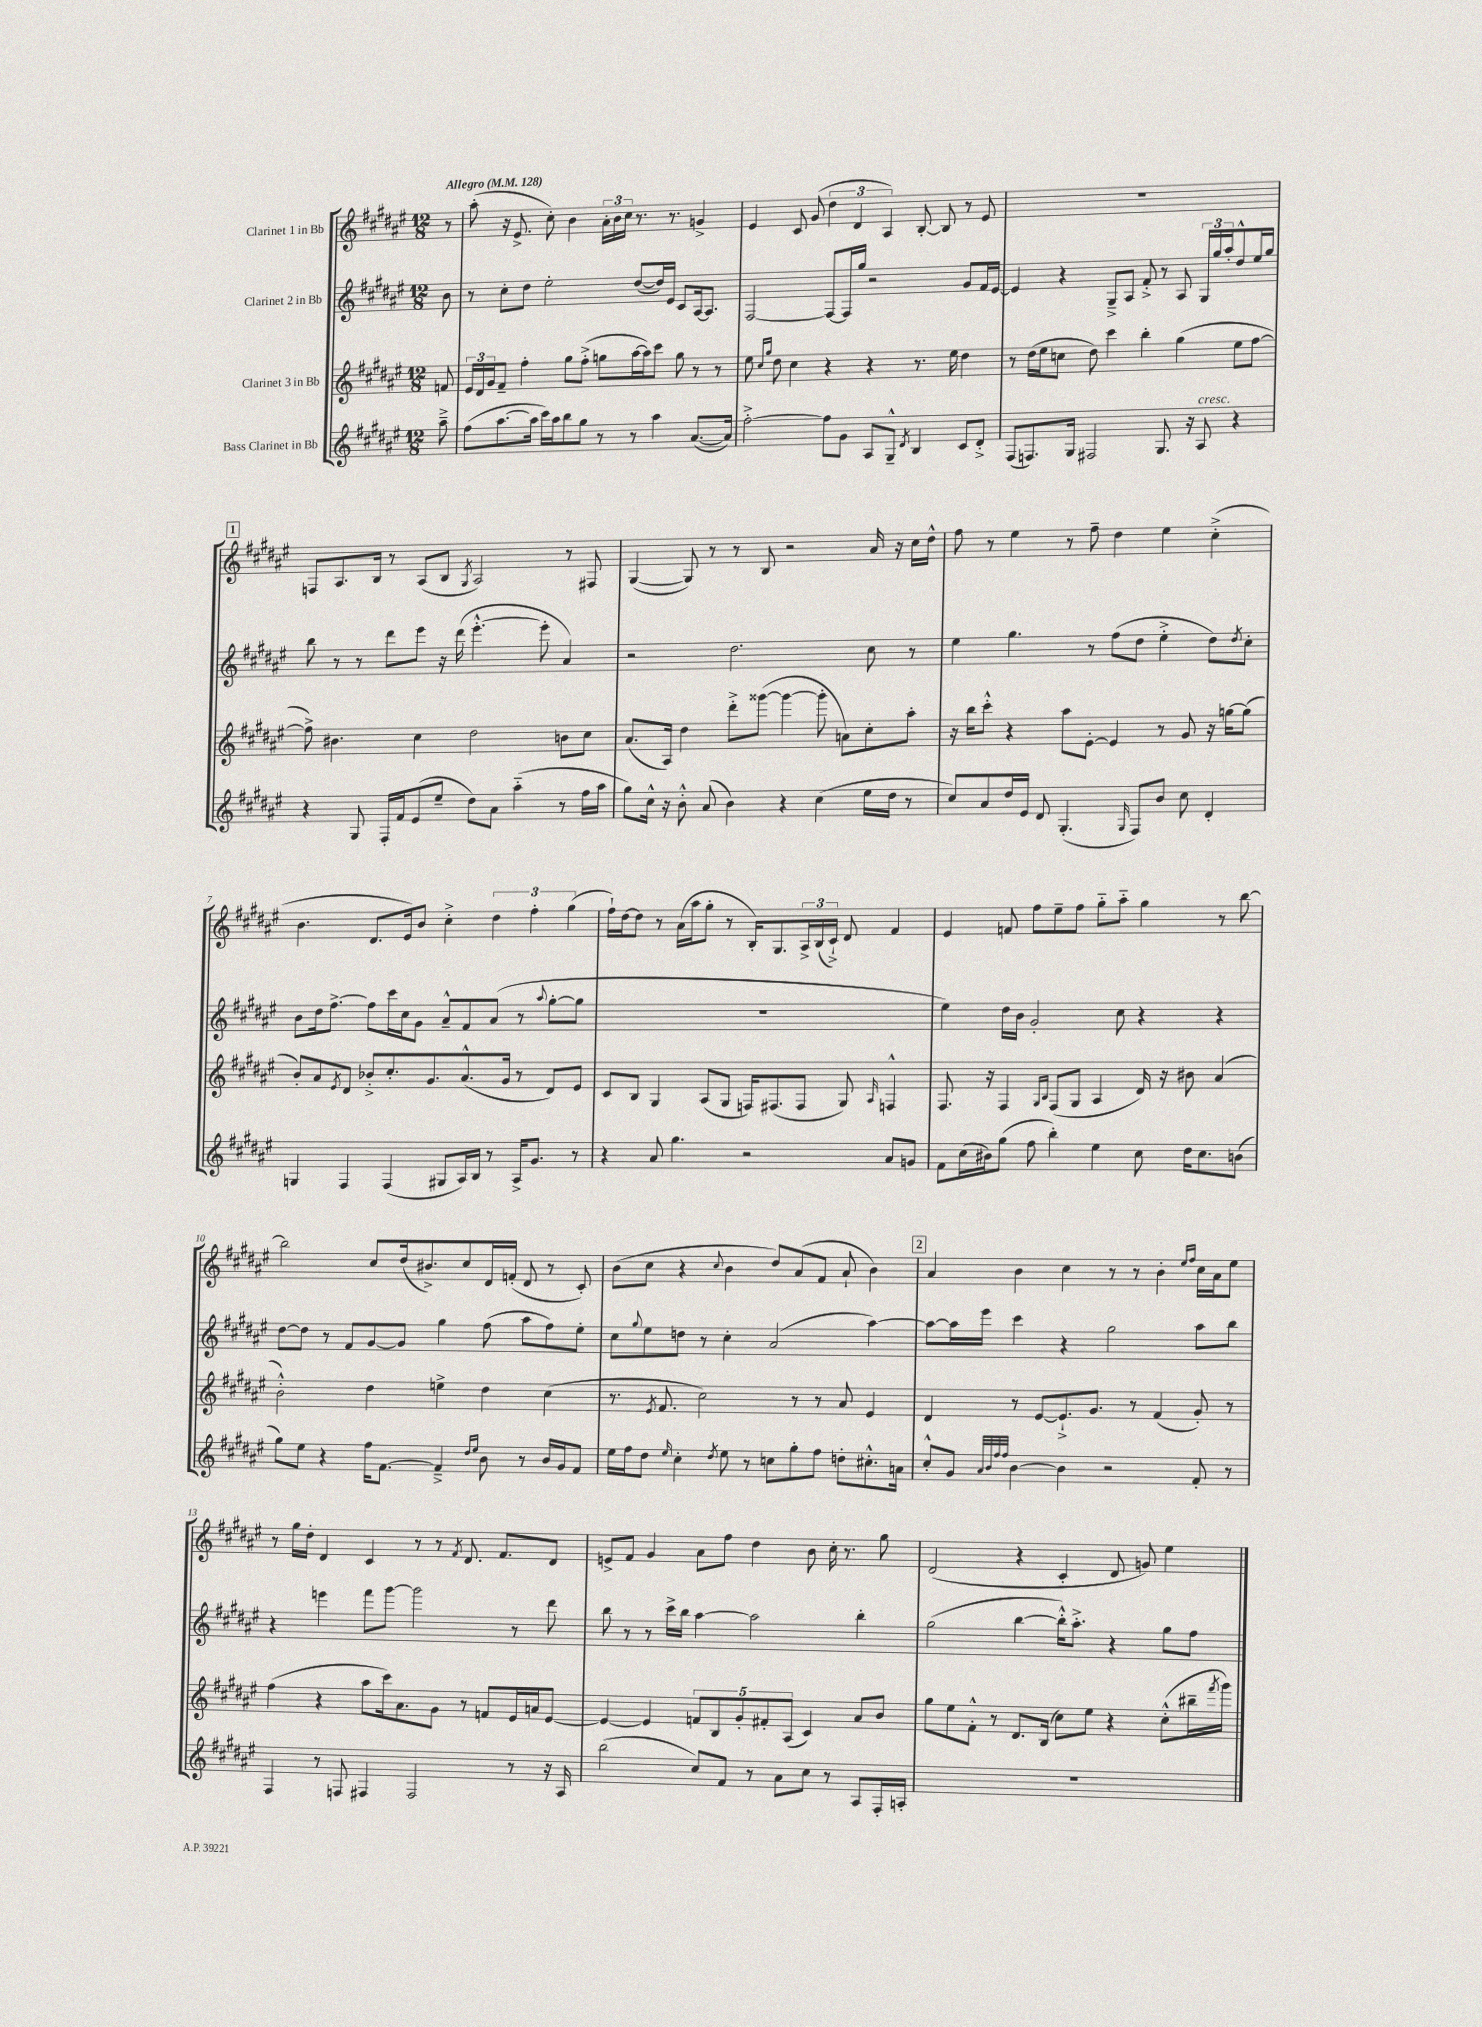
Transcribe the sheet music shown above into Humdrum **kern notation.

**kern	**kern	**kern	**kern
*part4	*part3	*part2	*part1
*staff4	*staff3	*staff2	*staff1
*I"Bass Clarinet in Bb	*I"Clarinet 3 in Bb	*I"Clarinet 2 in Bb	*I"Clarinet 1 in Bb
*clefG2	*clefG2	*clefG2	*clefG2
*k[f#c#g#d#a#e#]	*k[f#c#g#d#a#e#]	*k[f#c#g#d#a#e#]	*k[f#c#g#d#a#e#]
*M12/8	*M12/8	*M12/8	*M12/8
*MM128	*MM128	*MM128	*MM128
=	=	=	=
!	!	!	!LO:TX:a:B:t=Allegro
8aa#~^\	8fn/	8b\	8r
=1	=1	=1	=1
(8ff#\L	24e#/LL	8r	(8aa#'\
.	24d#/	.	.
.	24g#/J	.	.
[8.aa#\	8f#~/J	8cc#'\L	16r
.	.	.	8.e#^/
.	4ff#'\	8dd#\J	.
16aa#\Jk]	.	.	.
16ccc#\LL)	.	2ee#'\	8cc#'\)
16aa#\J	.	.	.
8bb\	8gg#\L	.	4b\
8gg#\J	(8ff#'^\J	.	.
8r	8ggn\L	.	24a#'\LL
.	.	.	24b\
.	.	.	24cc#\JJ
8r	[16aa#\L	([8dd#/L	8.r
.	16aa#\J])	.	.
4aa#\	8ccc#\J	16dd#/L])	.
.	.	16e#/JJ	8.r
.	8gg\	8c#/L	.
([8.a#/L	8r	[16A#/k	4gn^/
.	.	8.A#/J]	.
.	8r	.	.
16a#/Jk])	.	.	.
=2	=2	=2	=2
[2ff#'^\	8ee#\	[2F#/	4e#/
.	16qqcc#/LL	.	.
.	16qqgg#/JJ	.	.
.	8dd#\	.	.
.	4cc#\	.	8c#/
.	.	.	(8g#/
8ff#\L]	4r	8F#/L_	6dd#\
8g#\J	.	16F#/L]	.
.	.	.	6d#/
.	.	16gg#/JJ	.
8A#/L	4r	2r	.
.	.	.	6A#/)
8G#~^^/J	.	.	.
8qd#/	.	.	.
4B/	8.r	.	[8B'/
.	.	.	8B/]
.	16ee#\	.	.
8c#/L	4dd#\	8g#/L	8r
8d#'^/J	.	16f#/L	8e#/
.	.	[16e#/JJ	.
=3	=3	=3	=3
(8F#/L	8r	4e#/]	1.r
8.Fn/)	(16dd#\LL	.	.
.	16ee#\J	.	.
.	8ccn\J	4r	.
16G#/Jk	.	.	.
2F#X/	8dd#\)	.	.
.	4ccc#\	8G#~^/L	.
.	.	8A#/J	.
.	4bb'\	8f#'^/	.
8.G#/	.	8r	.
.	(4gg#\	8A#/	.
16r	.	.	.
!LO:TX:a:i:t=cresc.	!	!	!
8A#/	.	24G#/LL	.
.	.	24gg#/	.
.	.	24aa#'/J	.
4r	8ee#\L	8dd#^^/	.
.	[8ff#\J	16ee#/L	.
.	.	16gg#/JJ	.
!!LO:LB:g=z
!!LO:REH:place=s1:t=1
=4	=4	=4	=4
4r	8ff#^\])	8bb\	8Fn/L
.	4.b#X\	8r	8.A#/
8G#/	.	8r	.
.	.	.	16B/Jk
16F#'/LL	.	8ddd#\L	8r
16f#/J	.	.	.
(8e#/	4cc#\	8eee#\J	(8A#/L
8ee#~/J	.	16r	8B/J
.	.	(16ddd#\	.
.	.	.	8qG#/
8dd#\L)	2dd#\	[4.eee#'^^\	2A#/)
8a#\J	.	.	.
(4aa#\	.	.	.
.	.	8eee#'\]	.
8r	8bn\L	4a#/)	8r
16ff#\LL	8cc#\J	.	8F#X/
16aa#\JJ	.	.	.
=5	=5	=5	=5
8gg#\L)	(8.a#/L	2r	([4G#/
16cc#^^\Jk	.	.	.
16r	16A#/Jk)	.	.
8b'^^\	4dd#\	.	8G#/])
(8a#/	.	.	8r
4b\)	8ddd#'^\L	2.dd#\	8r
.	([8ggg##X\J	.	8B/
4r	4ggg##\_	.	2r
(4cc#\	8ggg##'\]	.	.
.	8an\L)	.	.
16ee#\LL	8cc#'\	8cc#\	16a#/
16dd#\JJ	.	.	16r
8r	8aa#'\J	8r	16cc#\LL
.	.	.	16dd#^^\JJ
=6	=6	=6	=6
8cc#/L)	16r	4ee#\	8ff#\
.	16bb\KL	.	.
8a#/	8ccc#'^^\J	.	8r
16dd#/L	4r	4.gg#\	4ee#\
16e#/JJ	.	.	.
8d#/	.	.	.
(4.G#'/	8aa#\L	.	8r
.	[8e#'\J	8r	8ff#~\
.	4e#/]	(8ff#\L	4dd#\
16qqG#/	.	.	.
8F#/L)	.	8dd#\J	.
8b/J	8r	4ee#'^\	4ee#\
8cc#\	8g#/	.	.
4d#'/	16r	8dd#\L)	(4cc#'^\
.	[16ggn\KL	.	.
.	.	8qdd#/	.
.	(8gg\J]	8cc#'\J	.
!!LO:LB:g=z
=7	=7	=7	=7
4Gn/	8b'/L)	8b\L	4.b\
.	8a#/	16dd#\k	.
.	.	[8.ff#^\J	.
.	8qe#/	.	.
4F#/	8d#/J	.	.
.	8b-X'^/L	8ff#\L]	8.d#/L
(4F#/	8.cc#'/	16ccc#\L	.
.	.	16cc#\J	16e#/k)
.	.	8g#\J	8b/J
.	8.g#/	.	.
8G#X/L	.	8a#~^^/L	4cc#'^\
16A#/L)	(8.a#^^/	8f#/	.
16B/JJ	.	.	.
8r	.	(8a#/J	6dd#\
.	16g#/Jk	.	.
16A#^/KL	8r	8r	.
.	.	.	6ff#'\
8.g#/J	.	.	.
.	.	8qqaa#/	.
.	8d#/L)	[8gg#'\L	.
.	.	.	(6gg#\
8r	8e#/J	8gg#\J]	.
=8	=8	=8	=8
4r	8c#/L	1.r	16ff#`\LL)
.	.	.	[16dd#\J
.	8B/J	.	8dd#\J]
8a#/	4G#/	.	8r
4.gg#\	.	.	(16a#\LL
.	.	.	16aa#\J
.	(8A#/L	.	8gg#'\J
.	8G#/J	.	8r
2r	16Fn/KL)	.	16B'/KL)
.	(8.F#X/	.	8.G#/
.	8F#/J	.	24A#^/L
.	.	.	(24B/
.	.	.	24c#`^/JJ)
.	8G#/)	.	8d#/
.	16qqA#/	.	.
8a#/L	4Fn^^/	.	4f#/
8gn/J	.	.	.
=9	=9	=9	=9
8f#\L	8.F#/	4ee#\)	4e#/
(16cc#\L	.	.	.
16b#X\J)	16r	.	.
(8gg#\J	4F#/	16dd#\LL	8fn/
.	.	16b\JJ	.
8ff#\	.	2g#'/	8ff#\L
.	16qqG#/LL	.	.
.	16qqB/JJ	.	.
4bb'\)	(8F#/L	.	8ee#~\
.	8G#/J	.	8ff#\J
4ee#\	4A#/	.	8gg#\L
.	.	8cc#\	8aa#\J
8cc#\	16d#/)	4r	4gg#\
.	16r	.	.
16dd#\KL	8b#X\	.	.
8.cc#\	.	.	.
.	(4a#/	4r	8r
(8bn\J	.	.	[8bb\
!!LO:LB:g=z
=10	=10	=10	=10
8gg#\L)	2b'^^\)	[8dd#\L	2bb\]
8ee#\J	.	8dd#\J]	.
4r	.	8r	.
.	.	8f#/L	.
16ff#\KL	4dd#\	[8g#/	8cc#/L
[8.f#\J	.	.	.
.	.	8g#/J]	(16dd#/k
.	.	.	8.b#X^/)
4f#~^/]	4een^\	4gg#\	.
.	.	.	8cc#/
16qqdd#/LL	.	.	.
16qqee#/JJ	.	.	.
8b\	4dd#\	(8ff#\	16d#/L
.	.	.	(16fn'/JJ
8r	.	8aa#\L	8d#/
16b/LL	(4cc#\	8ff#\)	8r
16g#/J	.	.	.
8f#/J	.	8ee#'\J	8c#'/)
=11	=11	=11	=11
16ee#\LL	8.r	8cc#\L	(8b\L
16ff#\J	.	.	.
.	.	8qqgg#/	.
8dd#\J	.	8ee#\	8cc#\J
.	8qe#/	.	.
.	8.f#/	.	.
16qqee#/	.	.	.
4cc#'\	.	8ddn\J	4r
.	2cc#\)	8r	.
8qdd#/	.	.	8qqcc#/
8ee#\	.	4cc#'\	4b\
8r	.	.	.
8ccn\L	.	(2a#/	8dd#/L)
8gg#'\	8r	.	(8a#/
8ff#\J	8r	.	8f#/J
8ddn'\L	8a#/	.	8a#`/
8.cc#X'^^\	4e#/	[4aa#\)	4b\)
16an\Jk	.	.	.
!!LO:REH:place=s1:t=2
=12	=12	=12	=12
8cc#'^^/L	4d#/	8aa#\L_	4a#/
8g#/J	.	16aa#\L]	.
.	.	16eee#\JJ	.
32qqa#/LLL	.	.	.
32qqb/	.	.	.
32qqff#/	.	.	.
32qqff#/JJJ	.	.	.
[4b\	8r	4ccc#\	4b\
.	[8e#/L	.	.
4b\]	8.e#`^/]	4r	4cc#\
.	8.g#/J	.	.
2r	.	2gg#\	8r
.	8r	.	8r
.	(4f#/	.	4b'\
.	.	.	16qqee#/LL
.	.	.	16qqff#/JJ
8f#'/	8g#'/)	8aa#\L	16cc#\LL
.	.	.	16a#\J
8r	8r	8bb\J	8ee#\J
!!LO:LB:g=z
=13	=13	=13	=13
4F#/	(4ff#\	4r	8r
.	.	.	16gg#\LL
.	.	.	16dd#'\JJ
8r	4r	4eeen\	4d#/
8Fn/	.	.	.
4F#X/	8aa#\L	8fff#\L	4c#/
.	16ccc#\k)	[8ggg#\J	.
.	8.a#\	.	.
2F#/	.	2ggg#\]	8r
.	8g#\J	.	8r
.	.	.	8qf#/
.	8r	.	8.d#/
.	8fn/L	.	.
.	.	.	8.f#/L
8r	16e#/L	8r	.
.	16an/J	.	.
16r	[8e#/J	8ddd#\	8d#/J
16A#/	.	.	.
=14	=14	=14	=14
(2bb\	4e#/_	8bb\	8en^/L
.	.	8r	8f#/J
.	4e#/]	8r	4g#/
.	.	16ccc#^\LL	.
.	.	16bb\JJ	.
8cc#/L)	10fn/L	[4aa#\	8a#\L
.	10B/	.	.
8f#/J	.	.	8ff#\J
.	10g#'/	.	.
8r	.	2aa#\]	4dd#\
.	10f#X'/	.	.
8a#\L	.	.	.
.	(10A#/J	.	.
8cc#\J	4c#/)	.	8b\
8r	.	.	16cc#'\
.	.	.	8.r
8A#/L	8a#/L	4bb'\	.
16F#'/L	8b/J	.	8gg#\
16An'/JJ	.	.	.
=15	=15	=15	=15
1.r	8gg#\L	(2gg#\	(2d#/
.	8ee#\	.	.
.	8f#'^^\J	.	.
.	8r	.	.
.	8.d#/L	[4bb\	4r
.	(16B/Jk	.	.
.	8cc#\L)	16bb'^^\KL])	4c#'/
.	.	8.aa#'^\J	.
.	8ee#\J	.	.
.	4r	4r	8d#/
.	.	.	8gn/)
.	(8cc#'^^\L	8gg#\L	4ee#\
.	16bb#X~\L	8ff#\J	.
.	8qfff#/	.	.
.	16ggg#\JJ)	.	.
==	==	==	==
*-	*-	*-	*-
